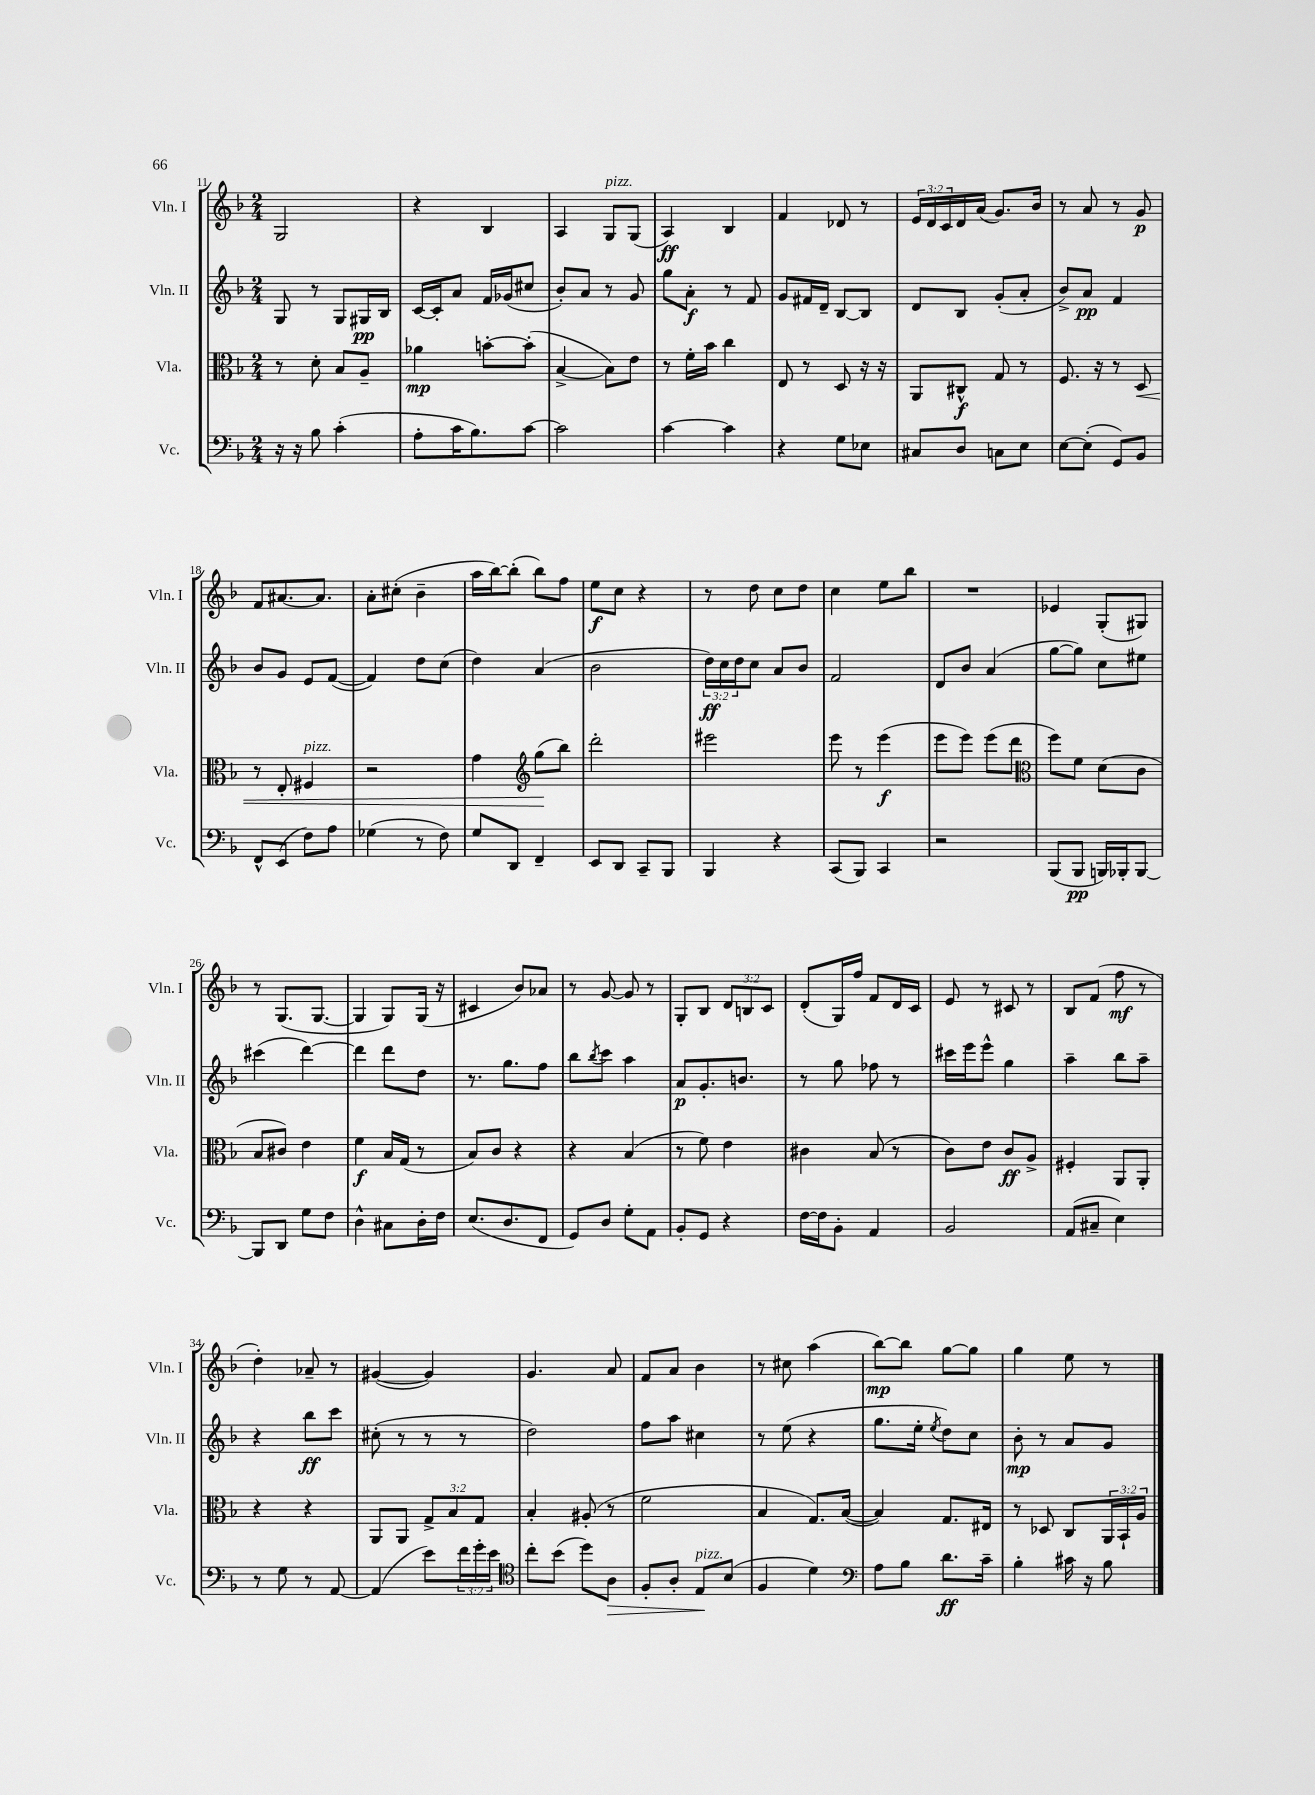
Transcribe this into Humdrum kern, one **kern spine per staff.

**kern	**kern	**kern	**kern
*staff4	*staff3	*staff2	*staff1
*clefF4	*clefC3	*clefG2	*clefG2
*k[b-]	*k[b-]	*k[b-]	*k[b-]
*M2/4	*M2/4	*M2/4	*M2/4
16r	8r	8G	2G
16r	.	.	.
8B-	8d'	8r	.
(4c'	8B-	8G	.
.	8A~	16G#	.
.	.	16B-	.
=	=	=	=
8A'	4a-	[16c	4r
.	.	16c']	.
16c	.	8a	.
8.B-)	.	.	.
.	[8b'	16f	4B-
.	.	(16g-	.
[8c	(8b']	8cc#	.
=	=	=	=
2c]	[4B-^	8b-')	4A
.	.	8a	.
.	8B-])	8r	8G
.	8e	8g	(8G
=	=	=	=
[4c	8r	8gg	4A)
.	16f'	8a'	.
.	16b-	.	.
4c]	4cc	8r	4B-
.	.	8f	.
=	=	=	=
4r	8E	8g	4f
.	8r	16f#	.
.	.	16d~	.
8G	8D	[8B-	8d-
8E-	16r	8B-]	8r
.	16r	.	.
=	=	=	=
8C#	8AA	8d	24e
.	.	.	24d
.	.	.	24c
8D	8C#^^	8B-	16d
.	.	.	(16a
8C	8G	(8g'	8.g)
8E	8r	8a'	.
.	.	.	16b-
=	=	=	=
[8E	8.F	8b-^)	8r
(8E']	.	8a	8a
.	16r	.	.
8GG)	8r	4f	8r
8BB-	8D	.	8g
=	=	=	=
8FF^^	8r	8b-	8f
(8EE	8E'	8g	[8.a#
8F)	4F#	8e	.
.	.	.	8.a#]
8A	.	([8f	.
=	=	=	=
(4G-	2r	4f])	8a'
.	.	.	(8cc#'
8r	.	8dd	4b-~
8F)	.	(8cc	.
=	=	=	=
8G	4g	4dd)	16aa
.	.	.	[16bb-)
8DD	.	.	(8bb-']
*	*clefG2	*	*
4FF~	(8gg	(4a	8bb-)
.	8bb-)	.	8ff
=	=	=	=
8EE	2ddd'	2b-	8ee
8DD	.	.	8cc
8CC~	.	.	4r
8BBB-	.	.	.
=	=	=	=
4BBB-	2eee#	24dd)	8r
.	.	24cc	.
.	.	24dd	.
.	.	8cc	8dd
4r	.	8a	8cc
.	.	8b-	8dd
=	=	=	=
(8CC	8eee	2f	4cc
8BBB-)	8r	.	.
4CC	(4eee	.	8ee
.	.	.	8bb-
=	=	=	=
2r	8eee	8d	2r
.	8eee)	8b-	.
.	(8eee	(4a	.
.	8ddd	.	.
=	=	=	=
*	*clefC3	*	*
(8BBB-	8ff)	[8gg	4e-
8BBB-	8f	8gg])	.
16BBB)	(8d	8cc	(8G'
16BBB-'	.	.	.
[8BBB-	8c	8ee#	8G#)
=	=	=	=
8BBB-]	8B-	(4ccc#	8r
8DD	8c#)	.	(8.G
8G	4e	[4ddd)	.
.	.	.	[8.G
8F	.	.	.
=	=	=	=
4D^^	4f	4ddd]	4G]
8C#	16B-	8ddd	8G)
.	(16G	.	.
16D'	8r	8dd	(16G
16F	.	.	16r
=	=	=	=
(8.E	8B-)	8.r	4c#
.	8c	.	.
8.D	.	8.gg	.
.	4r	.	8b-)
8FF	.	8ff	8a-
=	=	=	=
8GG)	4r	8bb-	8r
.	.	8qbb-	.
8D	.	8ccc	[8g
8G'	(4B-	4aa	8g]
8AA	.	.	8r
=	=	=	=
8BB-'	8r	8a	8G'
8GG	8f)	8.g'	8B-
4r	4e	.	12d
.	.	8.b	.
.	.	.	12B
.	.	.	12c
=	=	=	=
[16F	4c#	8r	(8d'
16F]	.	.	.
8BB-'	.	8gg	16G)
.	.	.	16ff
4AA	(8B-	8ff-	8f
.	8r	8r	16d
.	.	.	16c
=	=	=	=
2BB-	8c)	16ccc#	8e
.	.	16eee	.
.	8e	8eee^^	8r
.	8c	4gg	8c#
.	8A^	.	8r
=	=	=	=
(8AA	4F#'	4aa~	8B-
8C#~	.	.	(8f
4E)	8AA	8bb-	8ff
.	8AA'	8aa~	8r
=	=	=	=
8r	4r	4r	4dd')
8G	.	.	.
8r	4r	8bb-	8a-~
[8AA	.	8ccc	8r
=	=	=	=
(4AA]	8AA	(8cc#'	([4g#
.	8AA	8r	.
8e)	12G^	8r	4g#])
.	12B-	.	.
24f	.	8r	.
24g'	12G	.	.
24e	.	.	.
=	=	=	=
*clefC4	*	*	*
8cc'	4B-'	2dd)	4.g
(8b-	.	.	.
8dd)	(8A#'	.	.
8A	8r	.	8a
=	=	=	=
8F'	2f	8ff	8f
8A'	.	8aa	8a
8E	.	4cc#	4b-
(8B-	.	.	.
=	=	=	=
4F	4B-	8r	8r
.	.	(8ee	8cc#
4d)	8.G)	4r	(4aa
.	([16B-	.	.
=	=	=	=
*clefF4	*	*	*
8A	4B-])	8.gg	[8bb-)
8B-	.	.	8bb-]
.	.	16ee'	.
.	.	8qee	.
8.d	8.G	8dd)	[8gg
.	.	8cc	8gg]
16c~	16E#	.	.
=	=	=	=
4B-'	8r	8b-'	4gg
.	8D-	8r	.
16c#	8C	8a	8ee
16r	.	.	.
8B-	24AA	8g	8r
.	24BB-`	.	.
.	24A	.	.
==	==	==	==
*-	*-	*-	*-
